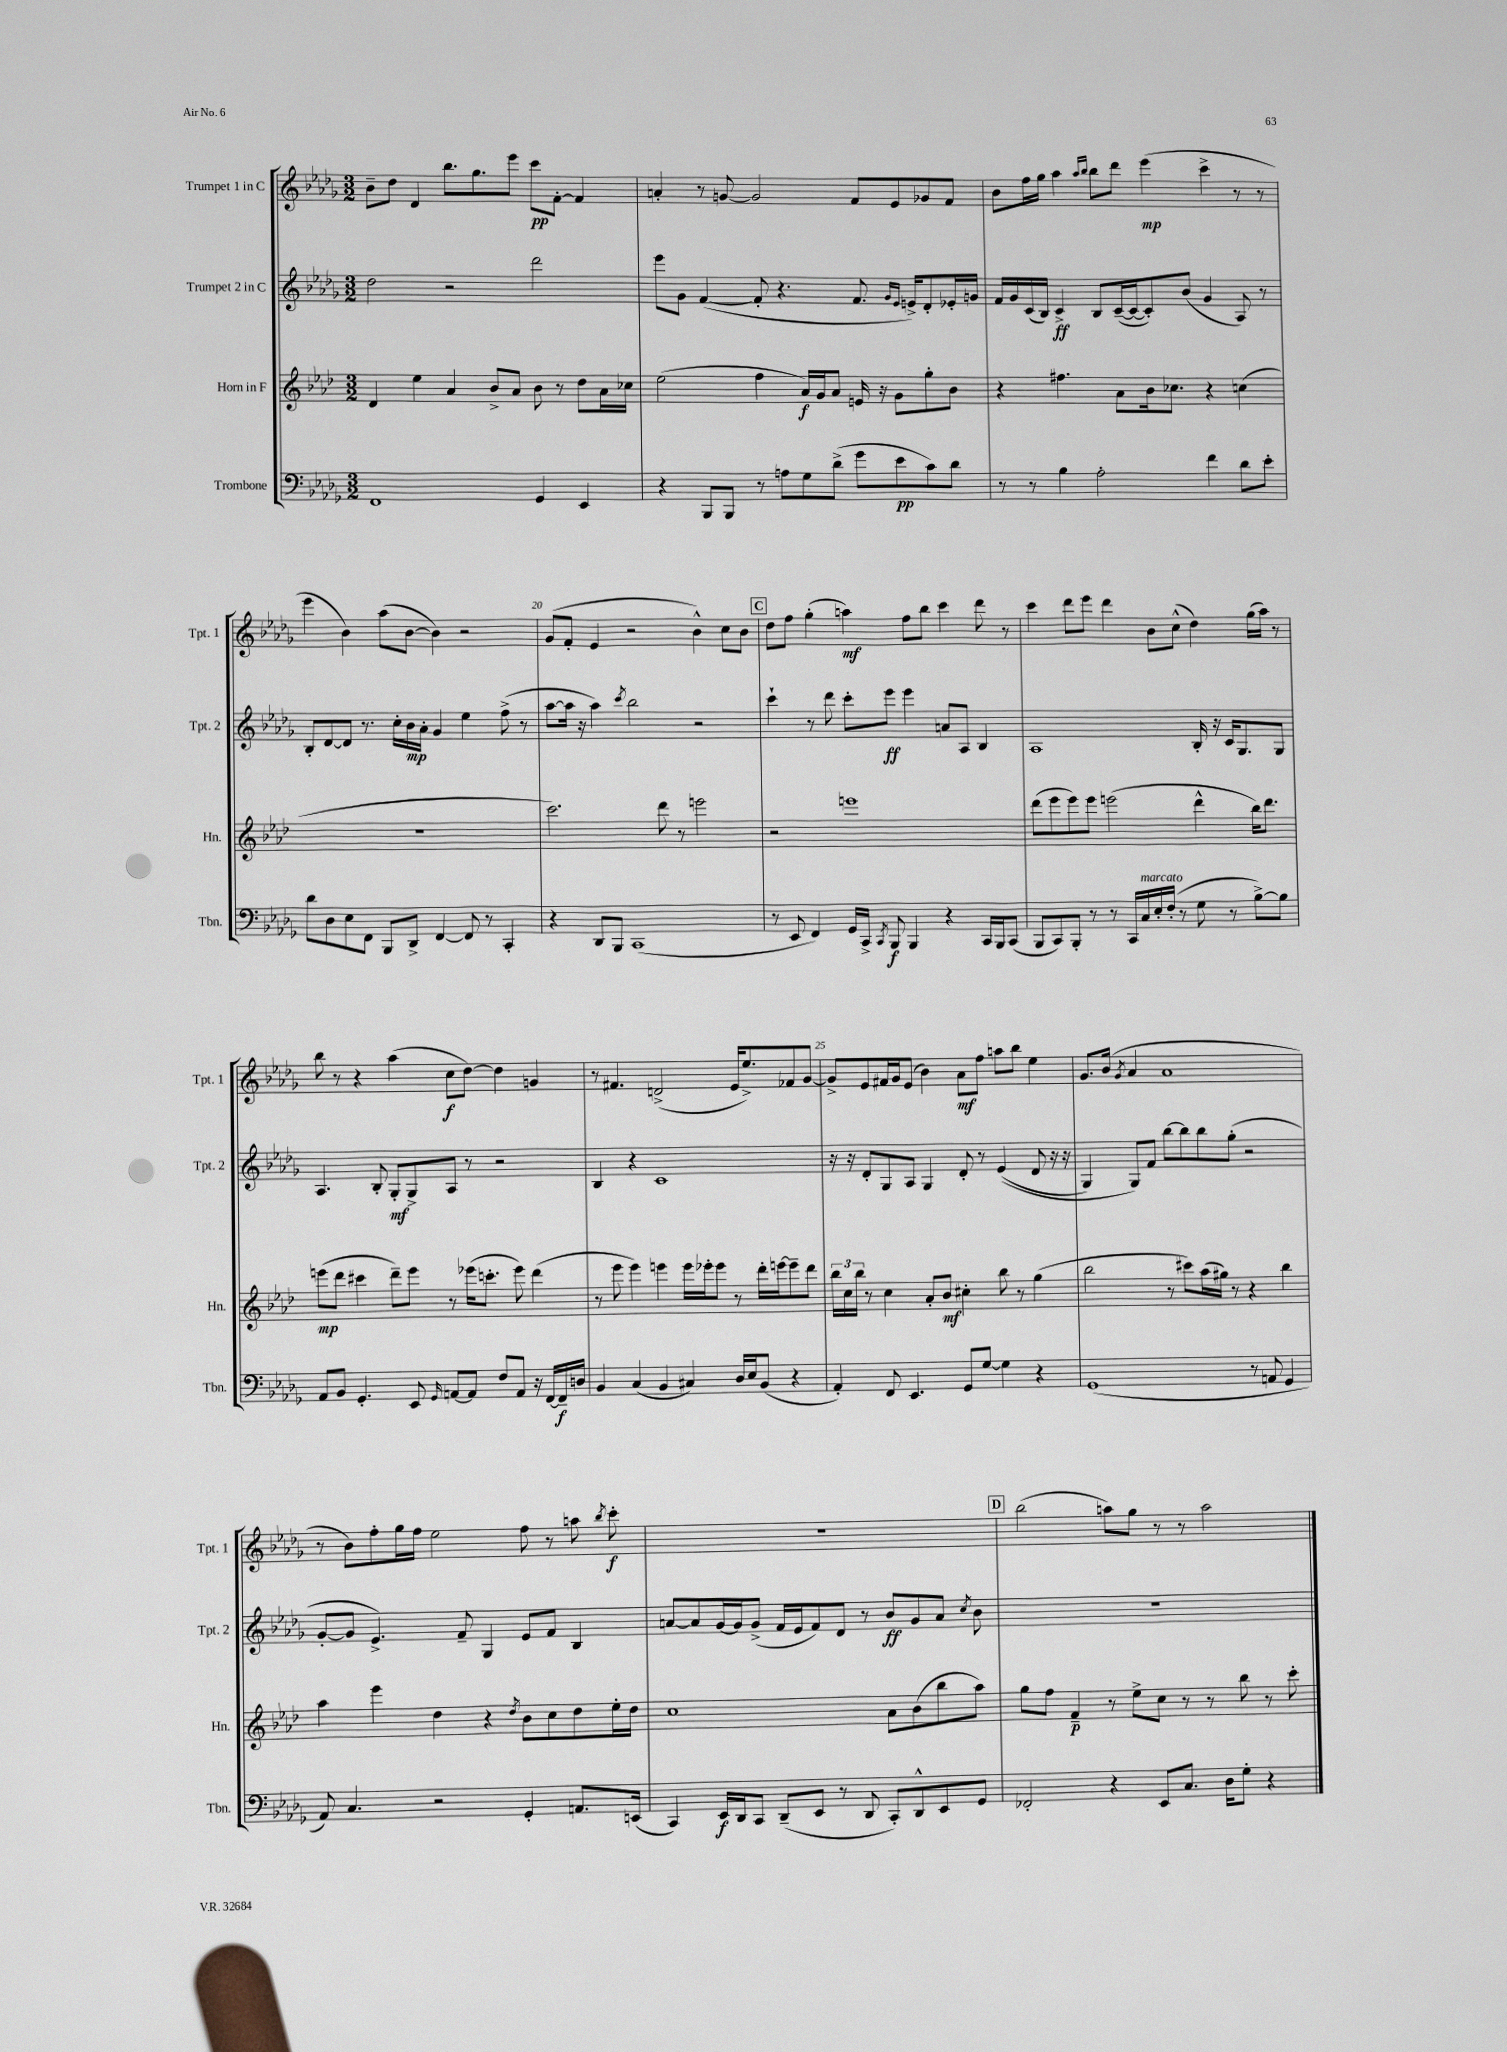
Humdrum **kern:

**kern	**kern	**kern	**kern
*staff4	*staff3	*staff2	*staff1
*clefF4	*clefG2	*clefG2	*clefG2
*k[b-e-a-d-g-]	*k[b-e-a-d-]	*k[b-e-a-d-g-]	*k[b-e-a-d-g-]
*M3/2	*M3/2	*M3/2	*M3/2
1FF	4d-	2dd-	8b-~
.	.	.	8dd-
.	4ee-	.	4d-
.	4a-	2r	8.bb-
.	.	.	8.gg-
.	8b-^	.	.
.	8a-	.	8eee-
4GG-	8b-	2ddd-	8ccc
.	8r	.	[8f'
4EE-	8dd-	.	4f]
.	16a-	.	.
.	16cc-	.	.
=	=	=	=
4r	(2ee-	8eee-	4a'
.	.	8g-	.
8BBB-	.	([4f	8r
8BBB-	.	.	[8g
8r	4ff	8f']	2g]
8A	.	4.r	.
8G-	16a-)	.	.
.	16g	.	.
(8d-^	8a-	.	.
8g-	16e	8.f	8f
.	16r	.	.
8e-	8g	.	8e-
.	.	16qqg-	.
.	.	16qqe-	.
.	.	16e^)	.
8c)	8gg'	8d-'	8g-
8d-	8b-	16e-'	8f
.	.	16g	.
=	=	=	=
8r	4r	16f	8b-
.	.	16g-	.
8r	.	(16c	16ff
.	.	16B-)	16gg-
4B-	4.ff#	4c^	4aa-
.	.	.	16qqaa-
.	.	.	16qqbb-
2A-'	.	8B-	8bb-
.	8a-	([16c~	8ddd-
.	.	16c_	.
.	16b-	8c'])	(4eee-
.	8.cc-	.	.
.	.	(8b-	.
4f	4r	4g-	4ccc^
8d-	(4cc	8A-)	8r
8e-'	.	8r	8r
=	=	=	=
8d-	1.r	8B-'	4eee-
8D-	.	[8d-	.
8E-	.	8d-]	4b-)
8FF	.	8.r	.
8BBB-	.	.	(8aa-
.	.	16cc'	.
8DD-^	.	16b-	[8b-
.	.	16a-'	.
[4FF	.	4g-	4b-])
8FF]	.	4ee-	2r
8r	.	.	.
4CC'	.	(8ff^	.
.	.	8r	.
=	=	=	=
4r	2.ccc)	[8aa-	(8g-
.	.	16aa-]	8f'
.	.	16r	.
8DD-	.	4aa-)	4e-
8BBB-	.	.	.
.	.	8qccc	.
(1CC	.	2bb-	2r
.	8ddd-	.	.
.	8r	.	.
.	2eee	2r	4b-^^)
.	.	.	8cc
.	.	.	8b-
=	=	=	=
8r	2r	4ccc`	8dd-
8EE-	.	.	8ff
4FF)	.	8r	(4gg-'
.	.	8ddd-	.
16GG-	1eee	8ccc'	4aa)
16CC^	.	.	.
8qCC	.	.	.
8BBB-	.	8eee-	.
4BBB-	.	4eee-	8ff
.	.	.	8bb-
4r	.	8a	4ccc
.	.	8A-	.
16CC	.	4B-	8ddd-
16BBB-	.	.	.
(8CC	.	.	8r
=	=	=	=
8BBB-	(8ddd-	1A-	4ccc
8CC)	8eee-	.	.
8BBB-'	8eee-)	.	8ddd-
8r	8eee-	.	8eee-
8r	(2eee	.	4ddd-
16CC	.	.	.
16C	.	.	.
16E-'	.	.	8b-
(16F'	.	.	.
8r	.	.	(8cc^^
8G-	4ddd-^^	16B-'	4dd-)
.	.	16r	.
8r	.	16c	.
.	.	8.G-	.
[8B-^)	16bb-)	.	(16gg-
.	8.ddd-	.	16aa-)
8B-]	.	8G-	8r
=	=	=	=
8AA-	(8eee	4.A-	8bb-
8BB-	8ddd-	.	8r
4.GG-'	4ccc#	.	4r
.	.	8B-'	.
.	8ddd-~)	8G-'	(4aa-
8EE-	8eee	8G-^	.
16qqGG-	.	.	.
[8AA	8r	8A-	8cc
8AA]	(16eee-	8r	[8dd-)
.	8.ccc'	.	.
8F	.	2r	4dd-]
8AA	8eee-)	.	.
16r	(4ddd-	.	4g
[16FF	.	.	.
16FF~]	.	.	.
16D	.	.	.
=	=	=	=
4BB-	8r	4B-	8r
.	8eee-	.	4.f#
(4C	4eee-)	4r	.
4BB-	4eee	1c	(2d^
4C#)	16eee	.	.
.	16eee-'	.	.
.	8eee-	.	.
16D-	8r	.	16e-
16E-	.	.	8.ee-^)
(8BB-	16ddd-'	.	.
.	[16eee	.	.
4r	8eee~]	.	8f-
.	8ddd-	.	[8g-
=	=	=	=
4AA-')	24bb-	16r	8g-^]
.	24cc	.	.
.	.	16r	.
.	24bb-	.	.
.	8r	8d-'	8e-
8FF	4cc	8G-	16f#
.	.	.	16g-
4.EE-	.	8A-	(8e-
.	8a-'	4G-	4b-)
.	8b-	.	.
8GG-	4cc#'	8d-'	8a-
[8G-	.	8r	8ff
4G-]	8bb-	&((4e-	8aa
.	8r	.	8bb-
4r	(4gg	8d-	4ee-
.	.	16r	.
.	.	16r	.
=	=	=	=
(1GG-	2bb-	4G-)	8.g-
.	.	.	(16b-
.	.	.	8qg-
.	.	8G-&)	4a-
.	.	8f	.
.	8r	[8bb-	1a-
.	8ccc#)	8bb-]	.
.	(16aa-	8bb-	.
.	16gg#)	.	.
.	8r	(8gg-'	.
8r	4r	2r	.
8AA	.	.	.
4GG-	4bb-	.	.
=	=	=	=
8AA-)	4aa-	[8g-'	8r
4.C	.	8g-]	8b-)
.	4eee-	4.e-^)	8ff'
.	.	.	16gg-
.	.	.	16ff
2r	4dd-	.	2ee-
.	.	8f~	.
.	4r	4G-	.
.	8qdd-	.	.
4GG-'	8b-	8e-	8ff
.	8cc	8f	8r
8.AA	8dd-	4B-	8aa
.	.	.	8qbb-
.	16ee-'	.	8ccc'
(16EE	16dd-	.	.
=	=	=	=
4CC)	1cc	[8a	1.r
.	.	8a]	.
16EE-	.	[16g-	.
16DD-	.	16g-]	.
8CC	.	(8g-^	.
(8DD-~	.	16f	.
.	.	16e-	.
8EE-	.	8f)	.
8r	.	8d-	.
8DD-	.	8r	.
8CC')	8a-	8b-	.
8DD-^^	(8b-	8g-	.
8EE-	8bb-	8a	.
.	.	8qcc	.
8GG-	8aa-)	8b-	.
=	=	=	=
2FF-'	8gg	1.r	(2bb-
.	8ff	.	.
.	4f~	.	.
4r	8r	.	8aa)
.	8ee-^	.	8gg-
8EE-	8cc	.	8r
8.C	8r	.	8r
.	8r	.	2aa
16D-	.	.	.
8G-'	8bb-	.	.
4r	8r	.	.
.	8ccc'	.	.
==	==	==	==
*-	*-	*-	*-
